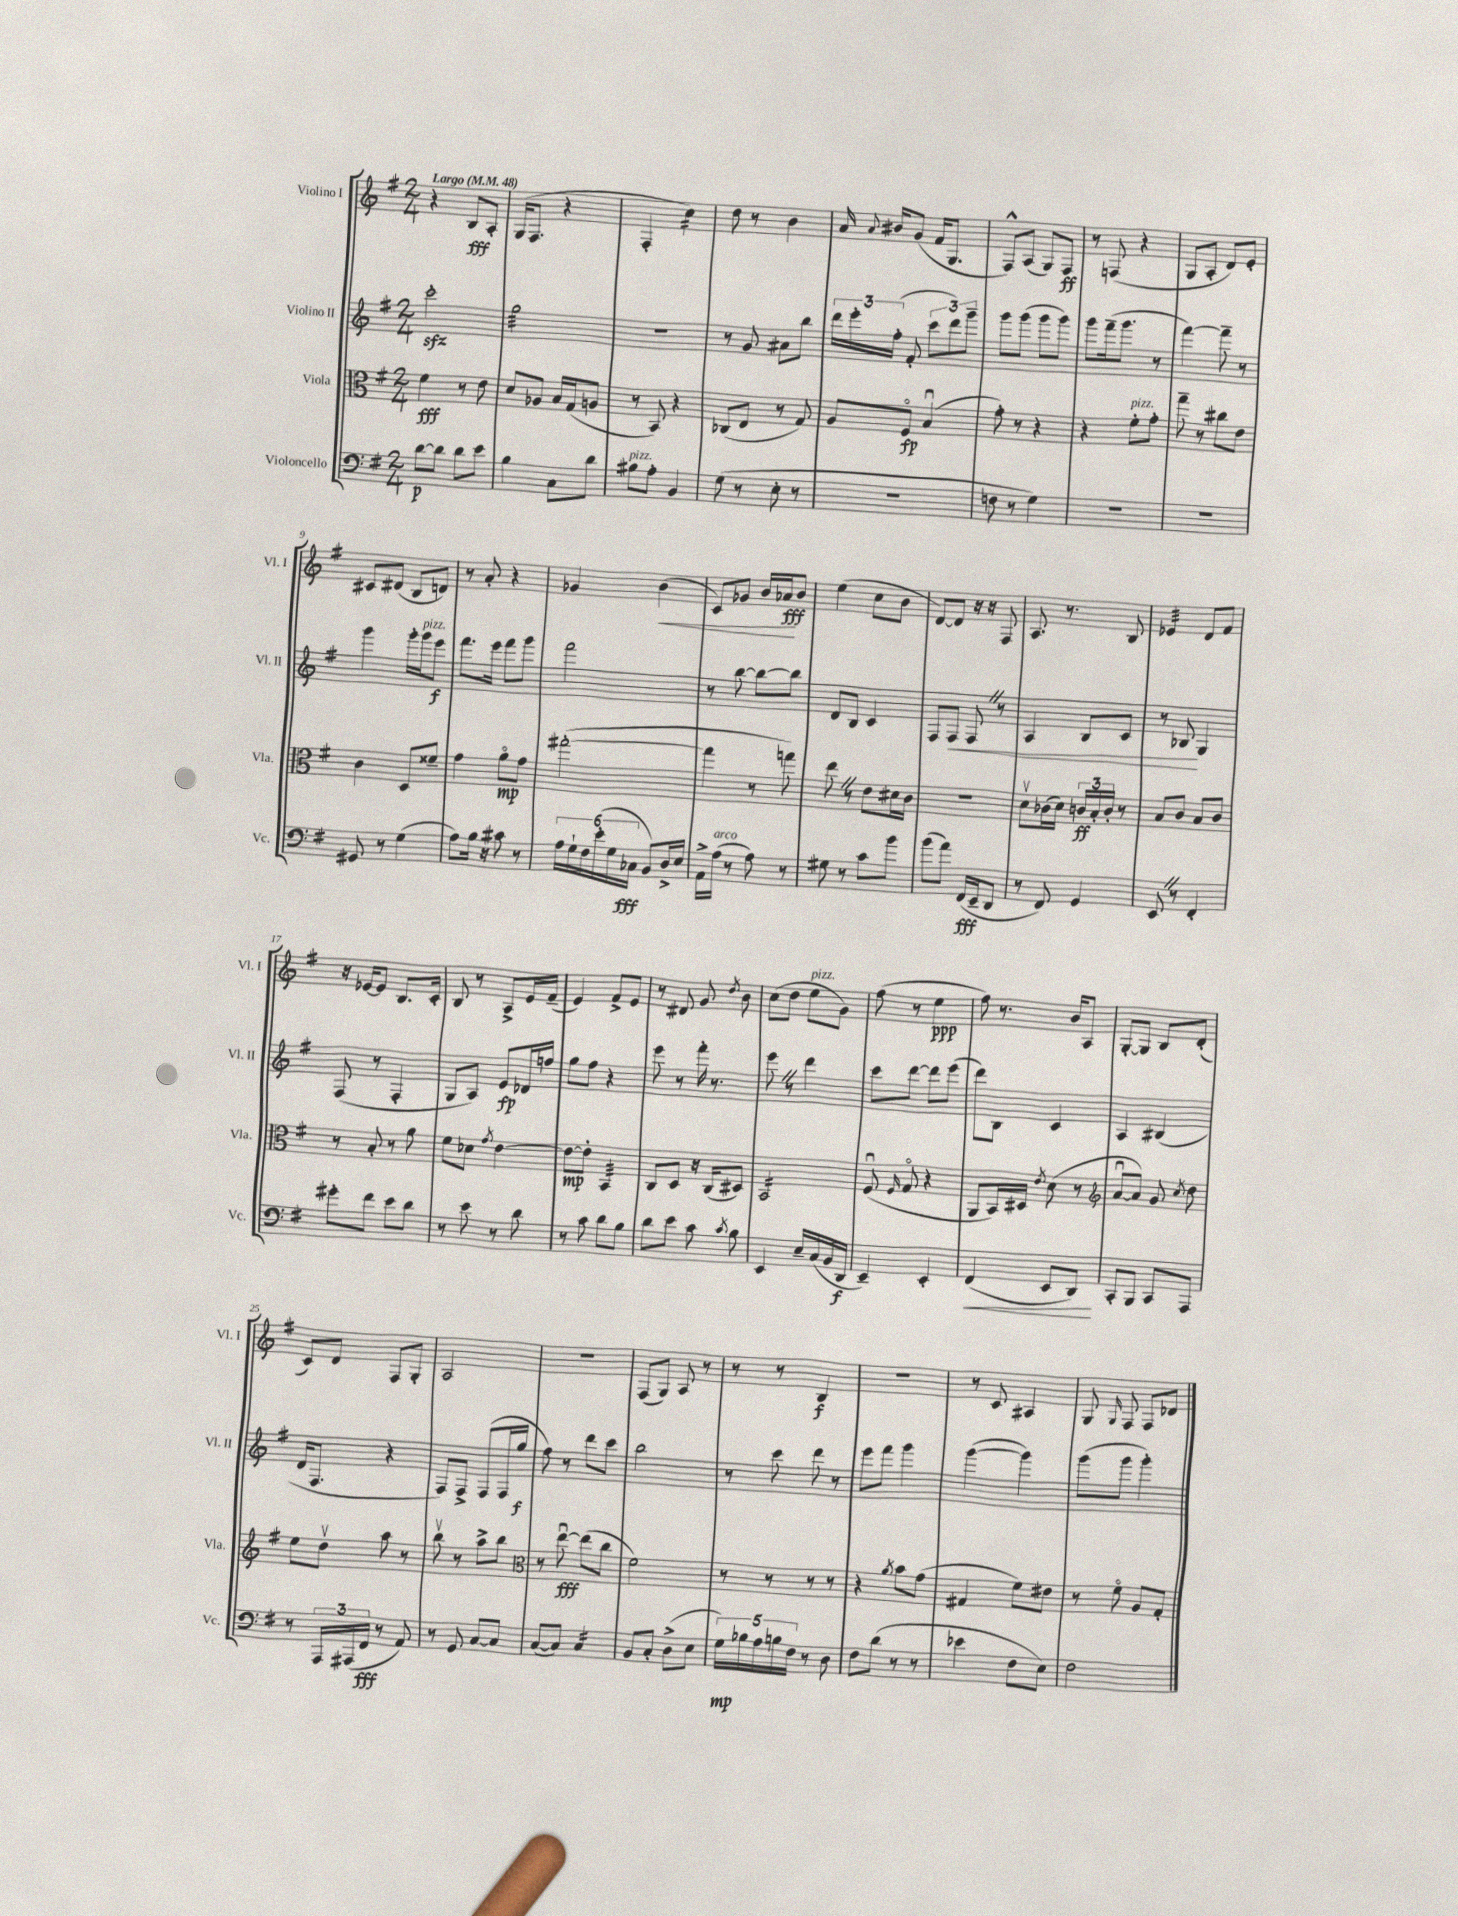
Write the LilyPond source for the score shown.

<<
\new StaffGroup <<
\new Staff = "s0" \with { instrumentName = "Violino I" shortInstrumentName = "Vl. I" } {
    \clef treble \key g \major \numericTimeSignature \time 2/4 \tempo "Largo" 4 = 48
    \autoBeamOff r4 b8[\fff a8]-. |
    g16[( fis8.] r4 |
    fis4-. c''4:16) |
    d''8 r8 b'4 |
    a'16 \appoggiatura { a'8 } bis'16[ g'8]( fis'16[ g8.] |
    fis8[-^) a8]( g8[) fis8]\ff |
    r8 f8( r4 |
    g8[ a8]-. d'8[) e'8]-. |
    cis'8[ dis'8]( b8[ d'8]) |
    r8 a'8-. r4 |
    ges'4 b'4\<( |
    c'8[) ges'8] b'16[ aes'16\fff\! b'8] |
    e''4( c''8[ b'8] |
    d'8[~) d'8] r16 r16 fis8 |
    a8. r8. b8 |
    ees'4:32 d'8[ fis'8] |
    r16 ees'16[~ ees'8] b8.[ c'16]-. |
    b8 r8 a8[-> e'16 fis'16]--( |
    e'4) fis'8[-> e'8] |
    r8 dis'8 g'8 \acciaccatura { d''8 } b'8 |
    c''8[( d''8] e''8[^\markup { \italic "pizz." } g'8]) |
    fis''8( r8 e''4\ppp |
    fis''8) r8. b'16[ a8] |
    g8[~-. g8] b8[ d'8]-.( |
    c'8[) d'8] fis8[ g8]-. |
    a2 |
    R2 |
    fis8[( g8]) a8 r8 |
    r8 r8 b4\f |
    R2 |
    r8 c'8 ais4 |
    g8 \grace { g16 } fis8 fis8[ des'8] \bar "|." |
}
\new Staff = "s1" \with { instrumentName = "Violino II" shortInstrumentName = "Vl. II" } {
    \clef treble \key g \major \numericTimeSignature \time 2/4
    \autoBeamOff c'''2-.\sfz |
    g''2:32 |
    R2 |
    r8 g'8 ais'8[ b''8] |
    \tuplet 3/2 { d'''16[ e'''16-. fis''16]-.( } fis'8-. \tuplet 3/2 { c'''8[ d'''8) g'''8]-- } |
    g'''8[ g'''8]( g'''8[ g'''8]) |
    g'''8[ fis'''16--( g'''8.] r8 |
    fis'''4~) fis'''8-- r8 |
    g'''4 g'''16[-. g'''16^\markup { \italic "pizz." } e'''8]\f |
    fis'''8.[ e'''16] fis'''8[ g'''8] |
    fis'''2 |
    r8 b''8~ b''8[~ b''8] |
    d'8[ b8] c'4 |
    fis8[ fis8]\< fis8 \once \override BreathingSign.text = \markup { \musicglyph "scripts.caesura.straight" } \breathe r8 |
    a4 b8[ c'8] |
    r8 bes8\! g4 |
    fis8( r8 fis4-. |
    g8[ a8]) e'8[\fp des'16 f''16] |
    g''8[ fis''8] r4 |
    e'''8 r8 fis'''16-. r8. |
    e'''8 \once \override BreathingSign.text = \markup { \musicglyph "scripts.caesura.straight" } \breathe r8 d'''4 |
    c'''8[ d'''8]~ d'''8[ e'''8]( |
    d'''8[) b8] c'4 |
    a4 bis4( |
    d'16[ fis8.] r4 |
    fis8[) fis8]-> fis8[( fis16 g''16]\f |
    fis''8) r8 d'''8[ c'''8] |
    b''2 |
    r8 c'''8 d'''8 r8 |
    e'''8[ fis'''8] g'''4 |
    g'''4~( g'''4) |
    g'''8[( g'''8] g'''4-.) \bar "|." |
}
\new Staff = "s2" \with { instrumentName = "Viola" shortInstrumentName = "Vla." } {
    \clef alto \key g \major \numericTimeSignature \time 2/4
    \autoBeamOff fis'4\fff r8 e'8 |
    d'8[ aes8] b16[ g16( a8] |
    r8 b,8) r4 |
    ces8[( e8] r8 g8) |
    a8[ fis8]\flageolet\fp b4\downbow( |
    g'8-.) r8 r4 |
    r4 fis'8[-.^\markup { \italic "pizz." } g'8]-. |
    g''8-- r8 cis''8[ e'8] |
    c'4 d8[ fisis'8]-- |
    g'4 a'8[\flageolet\mp g'8] |
    gis''2~-.( |
    gis''4 r8 g''8) |
    e''8 \once \override BreathingSign.text = \markup { \musicglyph "scripts.caesura.straight" } \breathe r8 e'8[ dis'16 c'16] |
    R2 |
    d'8[\upbow ces'16( d'16]) \tuplet 3/2 { c'16[\ff b16-. c'16]-. } r8 |
    b8[ c'8] b8[ c'8] |
    r8 b8-. r8 a'8 |
    fis'8[ des'8] \acciaccatura { g'8 } e'4~ |
    e'8[~\mp e'8]-. b,4:32 |
    c8[ d8] r16 c16[( dis8]) |
    b,2:16 |
    fis8\downbow( \grace { fis16 } g8\flageolet r4 |
    a,8[ b,16) dis16] \acciaccatura { e'8 } d'8( r8 |
    \clef treble a'8[~\downbow a'8]) g'8 \acciaccatura { c''8 } d''8 |
    e''8[ d''8]\upbow a''8 r8 |
    b''8\upbow r8 a''8[-> b''8] |
    \clef alto r8 e''8~\downbow\fff e''8[( c''8] |
    fis'2) |
    r8 r8 r8 r8 |
    r4 \acciaccatura { a'8 } b'8[ g'8]( |
    gis4 fis'8[) eis'8] |
    r8 fis'8\flageolet a8[ g8]-. \bar "|." |
}
\new Staff = "s3" \with { instrumentName = "Violoncello" shortInstrumentName = "Vc." } {
    \clef bass \key g \major \numericTimeSignature \time 2/4
    \autoBeamOff d'8[~\p d'8] d'8[ e'8] |
    b4 c8[ d'8] |
    bis8[^\markup { \italic "pizz." } a8]-. b,4 |
    g8( r8 e8-. r8 |
    r2 |
    f8 r8 g4) |
    R2 |
    R2 |
    gis,8 r8 g4( |
    a8[) b16] r16 cis'8 r8 |
    \tuplet 6/4 { a16[ g16-! fis16 e'16-.( g16 ces16]\fff } b,8[) d16-> e16] |
    a,16[-> a16]^\markup { \italic "arco" }( r8 a8) r8 |
    gis8 r8 c'8[ b'8] |
    b'8[( a'8]) fis,16[\fff( e,16-- d,8] |
    r8 fis,8) g,4 |
    e,8 \once \override BreathingSign.text = \markup { \musicglyph "scripts.caesura.straight" } \breathe r8 fis,4-. |
    gis'8[-. fis'8] e'8[ d'8] |
    r8 e'8 r8 d'8 |
    r8 c'8 d'8[ b8] |
    d'8[ e'8] c'8 \acciaccatura { c'8 } b8 |
    e,4 e16[-- c16( b,16 d,16]\f |
    e,4--) e,4-. |
    fis,4\<( e,8[ d,8]\!) |
    c,8[-. b,,8] c,8[ a,,8] |
    r8 \tuplet 3/2 { a,,16[ ais,,16( fis,16]\fff } r8 a,8) |
    r8 g,8 c8[~ c8] |
    c8[~( c8]) c4:16 |
    b,8[ c8]-. d8[->( e8] |
    \tuplet 5/4 { g16[\mp) bes16 a16 b16 fis16] } r8 d8 |
    fis8[ d'8]( r8 r8 |
    ees'4 fis8[ e8]) |
    fis2 \bar "|." |
}
>>
>>
